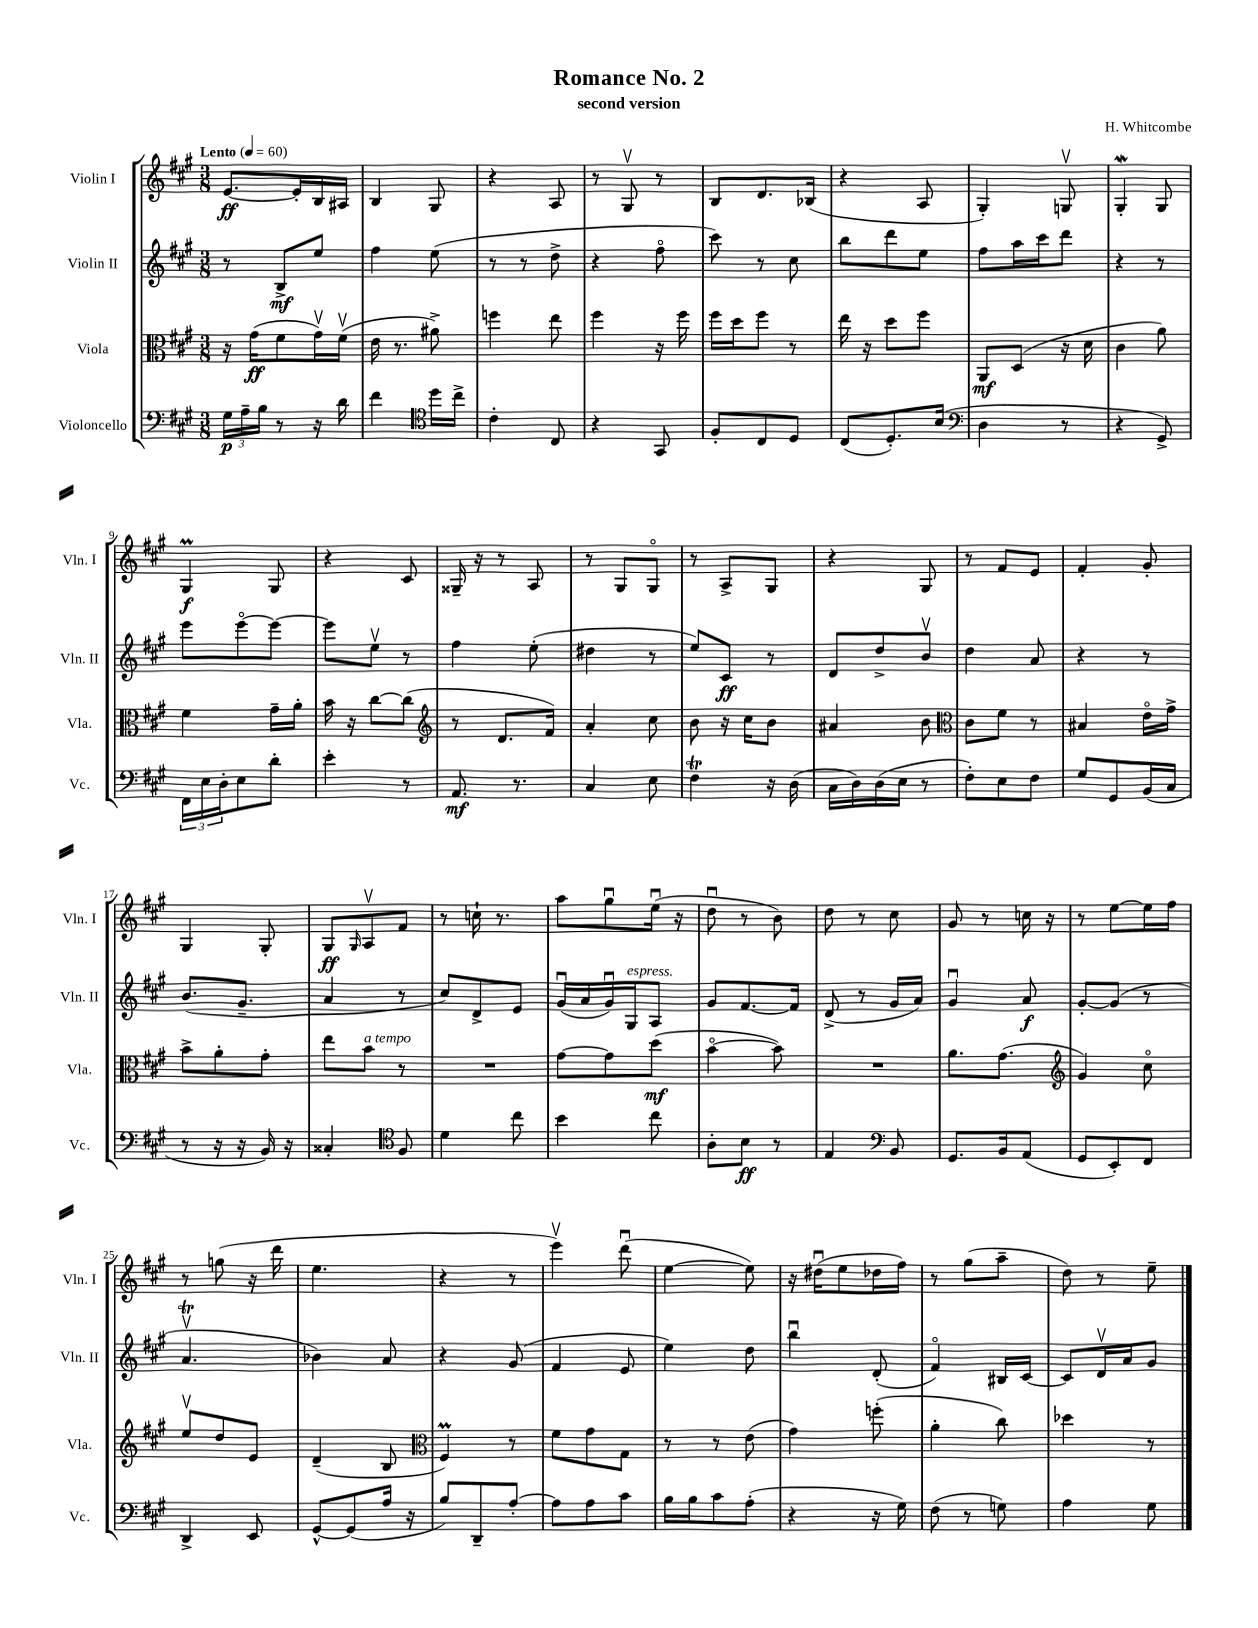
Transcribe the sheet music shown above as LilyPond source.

\header { title = "Romance No. 2" composer = "H. Whitcombe" subtitle = "second version" }
<<
\new StaffGroup <<
\new Staff = "s0" \with { instrumentName = "Violin I" shortInstrumentName = "Vln. I" } {
    \clef treble \key a \major \numericTimeSignature \time 3/8 \tempo "Lento" 4 = 60
    e'8.~\ff e'16-. b16 ais16 |
    b4 gis8 |
    r4 a8 |
    r8 gis8\upbow r8 |
    b8 d'8. bes16( |
    r4 a8 |
    gis4-.) g8\upbow |
    gis4-.\mordent gis8 |
    gis4\prall\f gis8 |
    r4 cis'8 |
    gisis16-- r16 r8 a8 |
    r8 gis8 gis8\flageolet |
    r8 a8-> gis8 |
    r4 gis8 |
    r8 fis'8 e'8 |
    fis'4-. gis'8-. |
    gis4 gis8-. |
    gis8\ff \grace { gis16 } a8\upbow fis'8 |
    r8 c''16-! r8. |
    a''8 gis''8\downbow e''16\downbow( r16 |
    d''8\downbow r8 b'8) |
    d''8 r8 cis''8 |
    gis'8 r8 c''16 r16 |
    r8 e''8~ e''16 fis''16 |
    r8 g''8( r16 d'''16 |
    e''4. |
    r4 r8 |
    e'''4\upbow) d'''8\downbow( |
    e''4~ e''8) |
    r16 dis''16\downbow( e''8 des''16 fis''16) |
    r8 gis''8( a''8-- |
    d''8) r8 e''8-- \bar "|." |
}
\new Staff = "s1" \with { instrumentName = "Violin II" shortInstrumentName = "Vln. II" } {
    \clef treble \key a \major \numericTimeSignature \time 3/8
    r8 b8->\mf e''8 |
    fis''4 e''8( |
    r8 r8 d''8-> |
    r4 fis''8\flageolet |
    cis'''8) r8 cis''8 |
    b''8 d'''8 e''8 |
    fis''8 a''16 cis'''16 d'''8 |
    r4 r8 |
    e'''8 e'''8~\flageolet e'''8~ |
    e'''8 e''8\upbow r8 |
    fis''4 e''8-.( |
    dis''4 r8 |
    e''8) cis'8\ff r8 |
    d'8 d''8-> b'8\upbow |
    d''4 a'8 |
    r4 r8 |
    b'8.( gis'8.-- |
    a'4 r8 |
    cis''8) d'8-> e'8 |
    gis'16\downbow( a'16 gis'16\downbow) gis16^\markup { \italic "espress." } a8 |
    gis'8 fis'8.~ fis'16 |
    d'8->( r8 gis'16 a'16) |
    gis'4\downbow a'8\f |
    gis'8~-. gis'8( r8 |
    a'4.\upbow\trill |
    bes'4) a'8 |
    r4 gis'8( |
    fis'4 e'8 |
    e''4) d''8 |
    b''4\downbow d'8-.( |
    fis'4\flageolet) bis16 cis'16~ |
    cis'8 d'16\upbow a'16 gis'8 \bar "|." |
}
\new Staff = "s2" \with { instrumentName = "Viola" shortInstrumentName = "Vla." } {
    \clef alto \key a \major \numericTimeSignature \time 3/8
    r16 gis'16\ff( fis'8 gis'16\upbow) fis'16\upbow( |
    e'16 r8. ais'8->) |
    f''4 e''8 |
    fis''4 r16 fis''16 |
    fis''16 d''16 fis''8 r8 |
    e''16 r16 d''8 fis''8 |
    a,8\mf d8( r16 d'16 |
    cis'4 a'8) |
    fis'4 gis'16-- a'16-. |
    b'16 r16 cis''8~ cis''8( |
    \clef treble r8 d'8. fis'16) |
    a'4-. cis''8 |
    b'8 r16 cis''16 b'8 |
    ais'4 b'8 |
    \clef alto cis'8 fis'8 r8 |
    bis4 e'16\flageolet gis'16-> |
    b'8-> a'8-. gis'8-. |
    e''8 b'8^\markup { \italic "a tempo" } r8 |
    R4. |
    gis'8~ gis'8 d''8\mf( |
    b'4~\flageolet b'8) |
    R4. |
    a'8. gis'8.( |
    \clef treble gis'4) cis''8\flageolet |
    e''8\upbow d''8 e'8 |
    d'4--( b8 |
    \clef alto fis4\prall) r8 |
    fis'8 gis'8 gis8 |
    r8 r8 e'8( |
    gis'4) f''8-.( |
    a'4-. cis''8) |
    des''4 r8 \bar "|." |
}
\new Staff = "s3" \with { instrumentName = "Violoncello" shortInstrumentName = "Vc." } {
    \clef bass \key a \major \numericTimeSignature \time 3/8
    \tuplet 3/2 { gis16\p a16-- b16 } r8 r16 d'16 |
    fis'4 \clef tenor d''16 cis''16-> |
    cis'4-. cis8 |
    r4 gis,8 |
    fis8-. cis8 d8 |
    cis8( d8.-.) b16( |
    \clef bass d4 r8 |
    r4 gis,8->) |
    \tuplet 3/2 { fis,16 e16 d16-. } e8 d'8-. |
    e'4-. r8 |
    a,8.\mf r8. |
    cis4 e8 |
    fis4\trill r16 d16( |
    cis16 d16) d16( e16 r8 |
    fis8-.) e8 fis8 |
    gis8 gis,8 b,16( cis16 |
    r8 r16 r16 b,16) r16 |
    cisis4-. \clef tenor fis8 |
    d'4 cis''8 |
    b'4 cis''8 |
    a8-. b8\ff r8 |
    e4 \clef bass b,8 |
    gis,8. b,16 a,8( |
    gis,8 e,8-.) fis,8 |
    d,4-> e,8 |
    gis,8~-^ gis,8( a16 r16 |
    b8) d,8-- a8~-. |
    a8 a8 cis'8 |
    b16 b16 cis'8 a8-.( |
    r4 r16 gis16) |
    fis8( r8 g8) |
    a4 gis8 \bar "|." |
}
>>
>>
